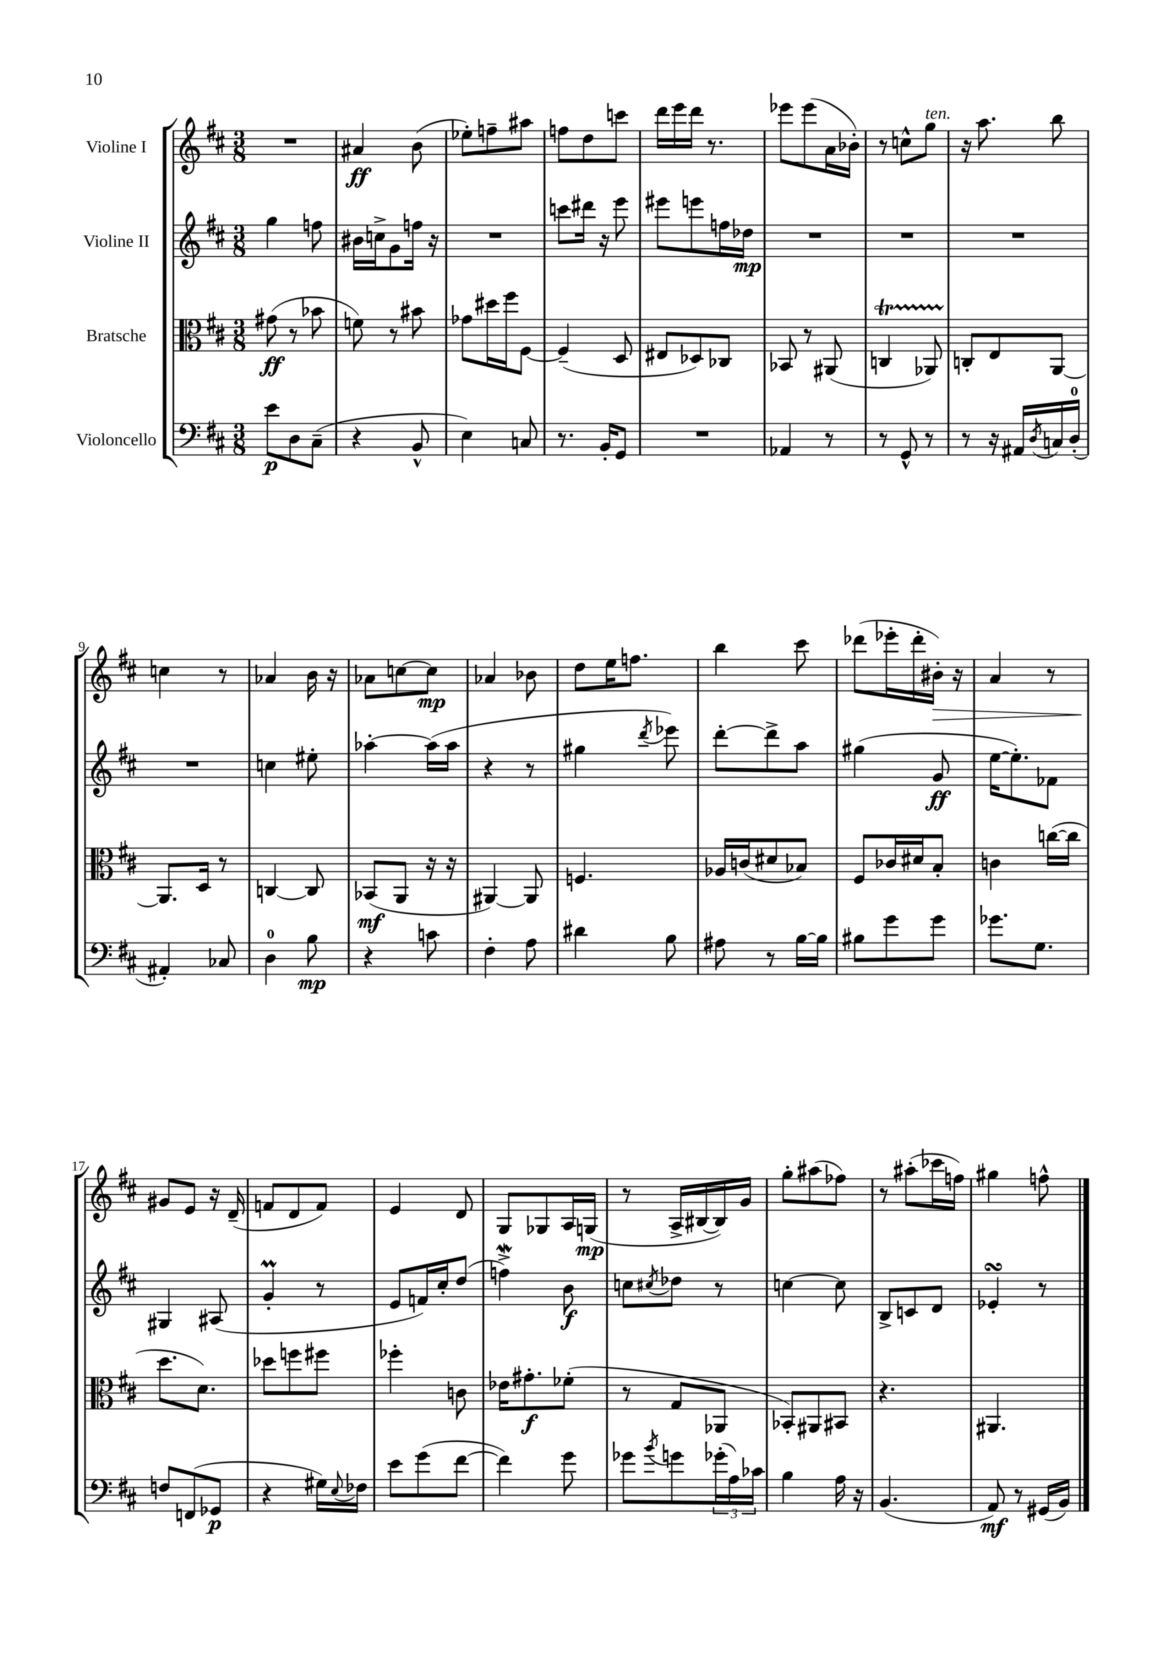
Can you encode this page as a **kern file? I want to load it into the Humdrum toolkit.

**kern	**kern	**kern	**kern
*staff4	*staff3	*staff2	*staff1
*clefF4	*clefC3	*clefG2	*clefG2
*k[f#c#]	*k[f#c#]	*k[f#c#]	*k[f#c#]
*M3/8	*M3/8	*M3/8	*M3/8
8e\L	(8g#\	4gg\	4.r
8D\	8r	.	.
(8C#~\J	8b-\	8ff\	.
=	=	=	=
4r	8f\)	16b#\LL	4a#/
.	.	16cc^\J	.
.	8r	8g\	.
8BB^^/	8b#\	16ff\Jk	(8b\
.	.	16r	.
=	=	=	=
4E\)	8g-\L	4.r	8ee-'\L)
.	16dd#\L	.	8ff~\
.	16ff#\J	.	.
8C/	[8F#\J	.	8aa#\J
=	=	=	=
8.r	(4F#~/]	8ccc\L	8ff\L
.	.	16ddd#\Jk	8dd\
16BB'/LK	.	16r	.
8GG/J	8D/	8eee\	8ccc\J
=	=	=	=
4.r	8E#/L	8eee#\L	16ddd\LL
.	.	.	16eee\
.	8D-/)	8eee\	16ddd\JJ
.	.	.	8.r
.	8C-/J	16ff\L	.
.	.	16dd-\JJ	.
=	=	=	=
4AA-/	8BB-/	4.r	8eee-\L
.	8r	.	(8eee-\
8r	(8AA#/	.	16a\L
.	.	.	16b-'\JJ)
=	=	=	=
8r	4C/	4.r	8r
8GG^^/	.	.	8cc^^\L
8r	8AA-/)	.	8gg\J
=	=	=	=
8r	8C'/L	4.r	16r
.	.	.	8.aa\
16r	8E/	.	.
16AA#/LL	.	.	.
8qD/	.	.	.
16C/	[8AA/J	.	8bb\
(16D'/JJ	.	.	.
=	=	=	=
4AA#'/)	8.AA/]L	4.r	4cc\
.	16D/Jk	.	.
8C-/	8r	.	8r
=	=	=	=
4D\	[4C/	4cc\	4a-/
8B\	8C/]	8ee#'\	16b\
.	.	.	16r
=	=	=	=
4r	(8BB-/L	[4aa-'\	8a-\L
.	8AA/J	.	[8cc\
8c\	16r	(16aa-\]LL	8cc\]J
.	16r	16aa-\JJ	.
=	=	=	=
4F#'\	[4AA#/)	4r	4a-/
8A\	8AA#/]	8r	8b-\
=	=	=	=
4d#\	4.F/	4gg#\	8dd\L
.	.	.	16ee\K
.	.	.	8.ff\J
.	.	8qddd/	.
8B\	.	8eee-\)	.
=	=	=	=
8A#\	16A-/LL	[8ddd'\L	4bb\
.	(16c/J	.	.
8r	8d#/	8ddd^\]	.
[16B\LL	8B-/J)	8aa\J	8ccc#\
16B\]JJ	.	.	.
=	=	=	=
8B#\L	8F#/L	(4gg#\	(8ddd-\L
8g\	16c-/L	.	16eee-'\L
.	16d#/J	.	16ddd-'\
8g\J	8B'/J	8g/	16b#'\JJ)
.	.	.	16r
=	=	=	=
8.g-\L	4c\	[16ee\LK	4a/
.	.	8.ee'\])	.
8.G\J	.	.	.
.	([16cc\LL	8f-\J	8r
.	16cc\]JJ	.	.
=	=	=	=
8F/L	8.dd\L	4G#/	8g#/L
(8FF/	.	.	8e/J
.	8.d\J)	.	.
8GG-/J	.	(8A#/	16r
.	.	.	(16d~/
=	=	=	=
4r	8dd-\L	4g'/	8f/L
.	8ff\	.	8d/
16G#\LL)	8ff#\J	8r	8f/J)
8qqE/	.	.	.
16F-\JJ	.	.	.
=	=	=	=
8e\L	4ff-'\	8e/L	4e/
(8g\	.	16f/L)	.
.	.	16cc#'/J	.
[8f#\J	8c\	(8dd/J	8d/
=	=	=	=
4f#\])	16e-\LK	4ff^\)	8G/L
.	8.g#'\	.	.
.	.	.	8G-/
8g\	(8f-'\J	8b\	16A/L
.	.	.	(16G/JJ
=	=	=	=
8g-\L	8r	8cc\L	8r
8qb/	.	8qcc#/	.
8g\	8G/L	8dd-\J	16A^/LL
.	.	.	[16B#/
(24g-'\L	8AA-/J	8r	16B#/])
24A\)	.	.	.
.	.	.	16g/JJ
24c-\JJ	.	.	.
=	=	=	=
4B\	8BB-'/L)	[4cc\	8gg'\L
.	8AA#/	.	(8aa#\
16A\	8BB#/J	8cc\]	8ff-\J)
16r	.	.	.
=	=	=	=
(4.BB/	4.r	8B^/L	8r
.	.	8c/	(8aa#'\L
.	.	8d/J	16ccc-\L
.	.	.	16ff\JJ)
=	=	=	=
8AA/)	4.AA#/	4e-'/	4gg#\
8r	.	.	.
(16GG#/LL	.	8r	8ff^^\
16BB/JJ)	.	.	.
==	==	==	==
*-	*-	*-	*-
